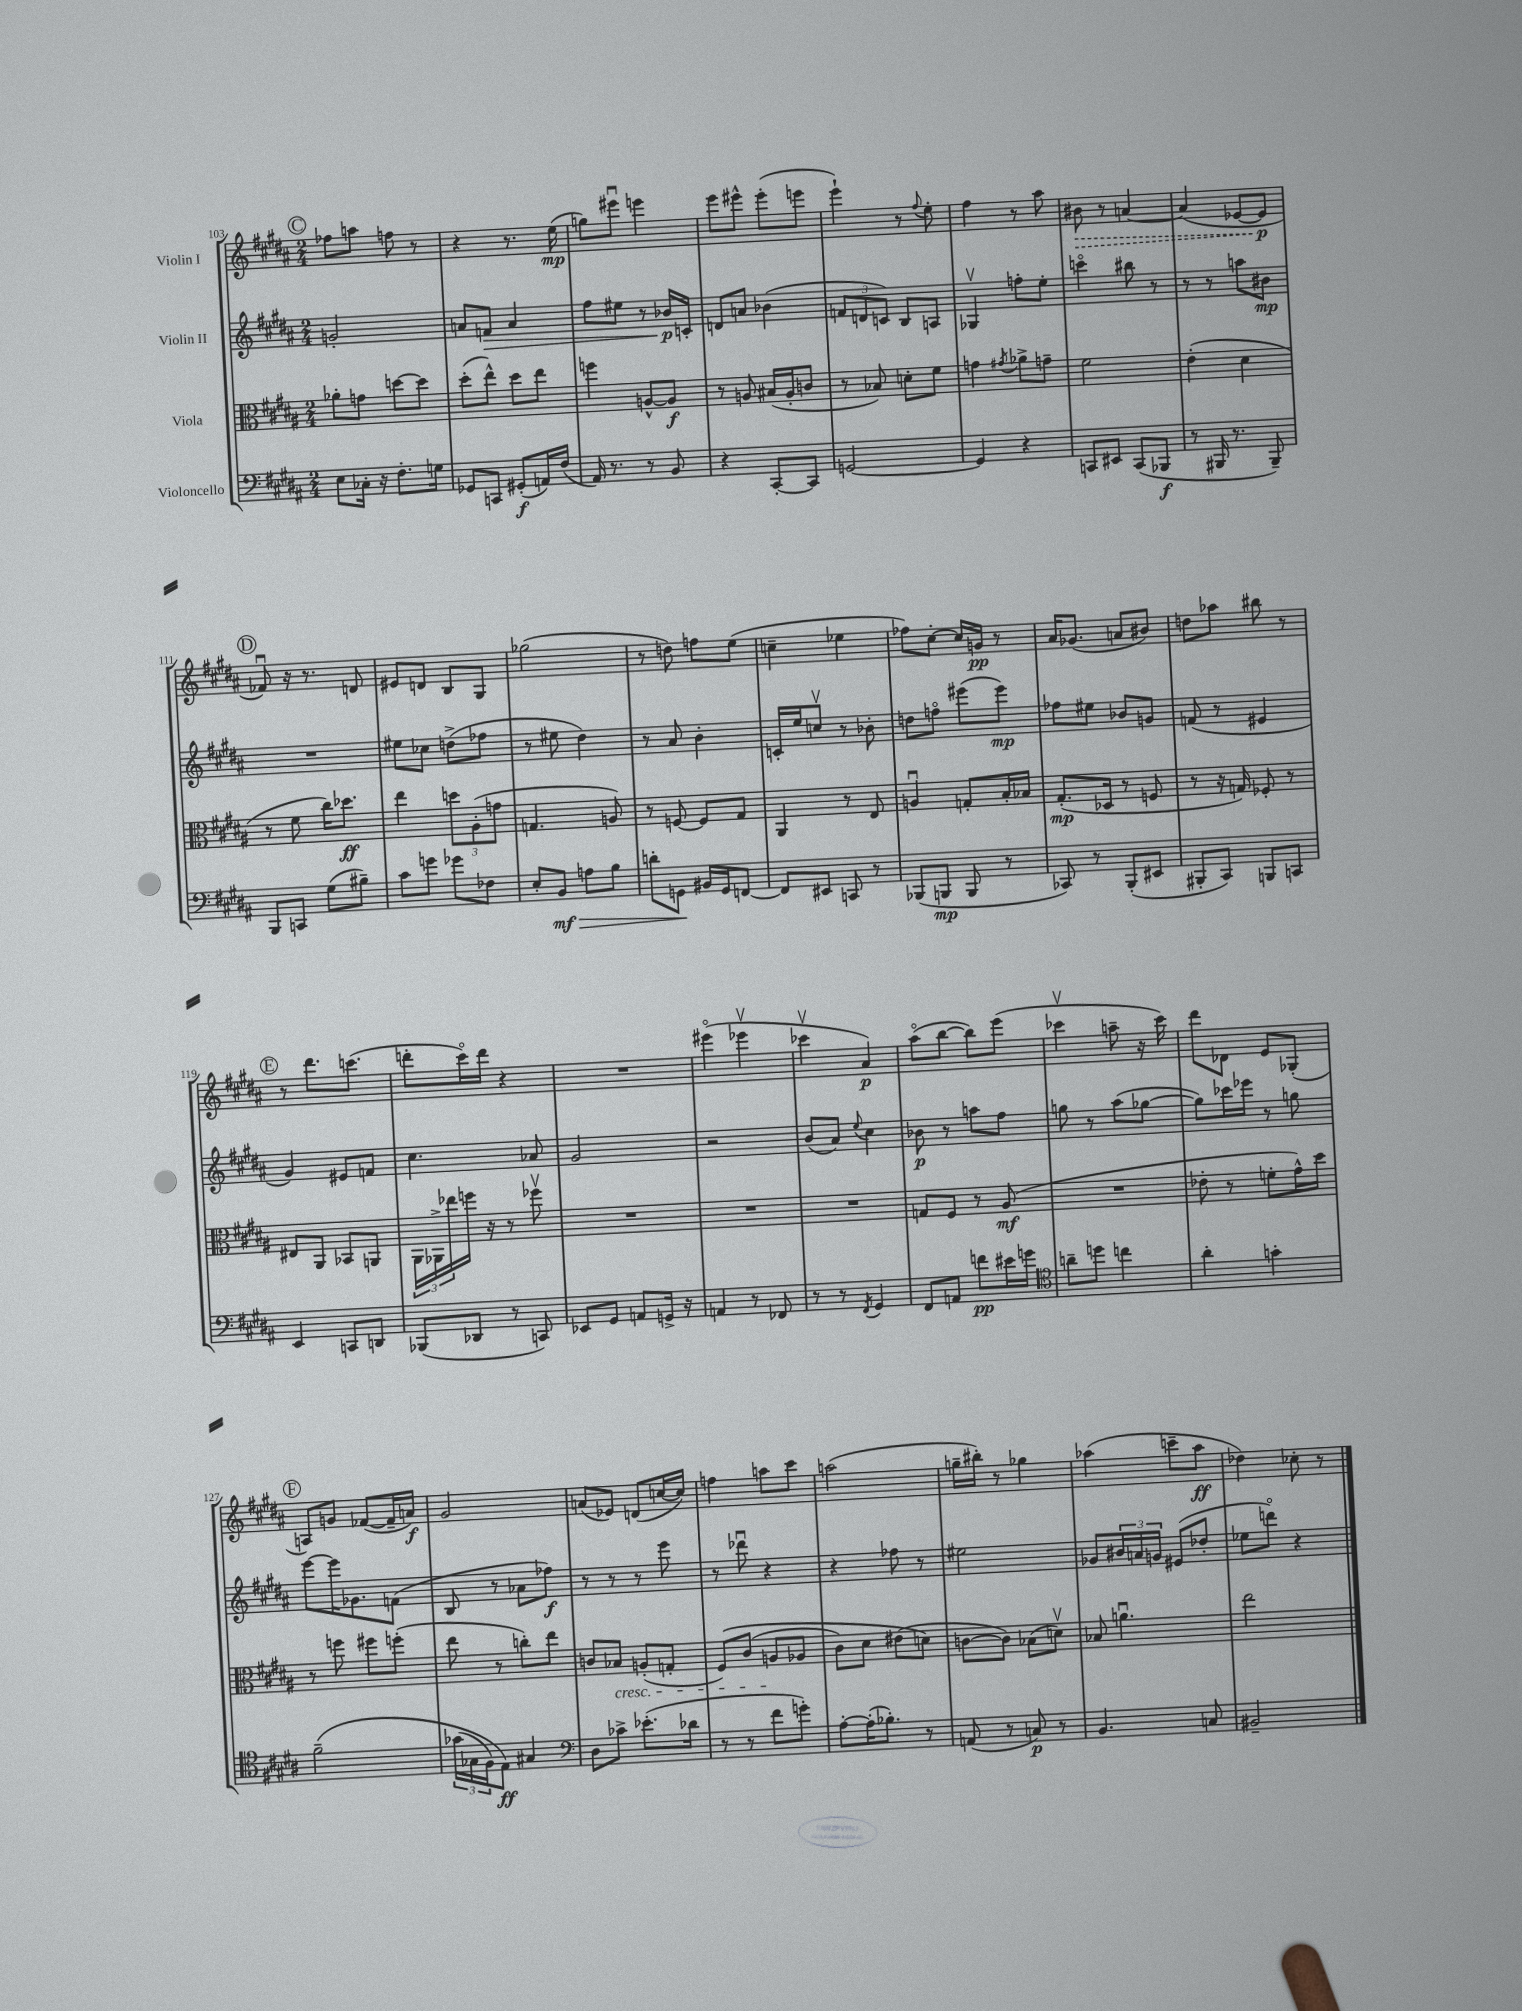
<<
\new StaffGroup <<
\new Staff = "s0" \with { instrumentName = "Violin I" } {
    \clef treble \key b \major \numericTimeSignature \time 2/4
    \mark \markup { \circle "C" } fes''8 a''8 f''8 r8 |
    r4 r8. e''16\mp( |
    g''8) eis'''8\downbow e'''4 |
    e'''8 eis'''8-^ eis'''8-.( e'''8 |
    e'''4-!) r8 \appoggiatura { fis''8 } e''8-. |
    fis''4 r8 ais''8 |
    \once \override Hairpin.style = #'dashed-line bis'8\> r8 a'4~ |
    a'4( ees'8~ ees'8\p\! |
    \mark \markup { \circle "D" } fes'8\downbow) r16 r8. d'8 |
    eis'8 d'8 b8 gis8 |
    ges''2( |
    r8 d''8) f''8 e''8( |
    c''4-- ees''4 |
    fes''8) cis''8~-. cis''16 g'16\pp r8 |
    ais'16 ges'8.( a'8 bis'8) |
    d''8 aes''8 bis''8 r8 |
    \mark \markup { \circle "E" } r8 dis'''8. c'''8.( |
    d'''8-. cis'''16\flageolet) d'''16 r4 |
    R2 |
    eis'''4\flageolet( ees'''4\upbow |
    ces'''4\upbow ais'4\p) |
    ais''8\flageolet( b''8~ b''8) e'''8( |
    ces'''4\upbow a''8-- r16 ces'''16) |
    dis'''8 des'8 e'8 ges8-.( |
    \mark \markup { \circle "F" } a8) g'8 fes'8~( fes'16-- a'16\f) |
    gis'2 |
    a'8( ees'8) d'8( c''16~ c''16) |
    f''4 a''8 cis'''8 |
    a''2( |
    g''16-- bis''16-.) r8 ges''4 |
    aes''4( c'''8-- aes''8\ff |
    des''4) ces''8-. r8 \bar "|." |
}
\new Staff = "s1" \with { instrumentName = "Violin II" } {
    \clef treble \key b \major \numericTimeSignature \time 2/4
    \mark \markup { \circle "C" } g'2-. |
    a'8 f'8\> a'4 |
    fis''8 eis''8 r8 bes'16\p\! c'16-. |
    d'8 a'8 bes'4( |
    \tuplet 3/2 { f'8 d'8 c'8) } b8 a8 |
    ges4\upbow f''8-. e''8-. |
    c'''4\flageolet bis''8 r8 |
    r8 r8 a''8 bis'8\mp |
    \mark \markup { \circle "D" } R2 |
    eis''8 ces''8 d''8->( fes''8 |
    r8 eis''8 dis''4) |
    r8 ais'8 b'4-. |
    c'16-. e''16 c''8\upbow r8 bes'8-. |
    d''8 f''8\flageolet eis'''8( eis'''8\mp) |
    fes''8 eis''8 bes'8 g'8 |
    f'8( r8 eis'4 |
    \mark \markup { \circle "E" } gis'4) eis'8 f'8 |
    cis''4. aes'8 |
    gis'2 |
    r2 |
    b'8( ais'8) \appoggiatura { e''8 } cis''4 |
    bes'8\p r8 a''8 fis''8 |
    g''8 r8 ais''8( ges''8~ |
    ges''8) ces'''16 ees'''16 r8 g''8 |
    \mark \markup { \circle "F" } e'''8~ e'''16 ges'8. f'8( |
    b8 r8 aes'8 fes''8\f) |
    r8 r8 r8 e'''8 |
    r8 des'''8\downbow r4 |
    r4 fes''8 r8 |
    eis''2 |
    ges'8 \tuplet 3/2 { bis'16 a'16 g'16 } eis'8( des''8-. |
    ees''8 d'''8\flageolet) r4 \bar "|." |
}
\new Staff = "s2" \with { instrumentName = "Viola" } {
    \clef alto \key b \major \numericTimeSignature \time 2/4
    \mark \markup { \circle "C" } aes'8-. g'8 d''8~ d''8 |
    dis''8-.( e''8-^) dis''8 e''8 |
    f''4 a8~-^ a8\f |
    r8 a8 bis16( a16-. c'8 |
    r8 bes8) d'8-. fis'8 |
    g'4 \acciaccatura { gis'8 } aes'8-> g'8-- |
    fis'2 |
    e'4-.( dis'4 |
    \mark \markup { \circle "D" } r8 fis'8 cis''16) des''8.\ff |
    e''4 \tuplet 3/2 { d''8 ais8-.( g'8 } |
    g4. a8) |
    r8 f8~ f8 gis8 |
    ais,4 r8 e8 |
    a4\downbow g8-. b16-. bes16 |
    gis8.-.\mp( des16 r8 f8 |
    r8 r16 g16) fes8-. r8 |
    \mark \markup { \circle "E" } eis8 ais,8 bes,8 a,8 |
    \tuplet 3/2 { ais,16 aes,16-> ees''16 } f''16 r16 r8 fes''8\upbow |
    R2 |
    R2 |
    R2 |
    g8 fis8 r8 ais8\mf( |
    R2 |
    ees'8-. r8 f'8-. gis'16-^) dis''16 |
    \mark \markup { \circle "F" } r8 f''8 fis''8 f''8-.( |
    e''8 r8 c''8-.) e''8 |
    c'8 bes8\cresc a8-.( g8-. |
    fis8)\( cis'8( a8\! aes8 |
    cis'8) dis'8 eis'8( d'8\) |
    c'8~ c'8) bes8( d'8\upbow) |
    bes8 a'4.\downbow |
    e''2 \bar "|." |
}
\new Staff = "s3" \with { instrumentName = "Violoncello" } {
    \clef bass \key b \major \numericTimeSignature \time 2/4
    \mark \markup { \circle "C" } e8 ces16-. r16 fis8.-. g16 |
    ges,8 c,8 gis,8-.\f( a,16) fis16( |
    ais,16) r8. r8 b,8 |
    r4 cis,8~-. cis,8 |
    g,2~ |
    g,4 r4 |
    c,8 eis,8 c,8( bes,,8\f |
    r8 bis,,16 r8. bis,,8--) |
    \mark \markup { \circle "D" } b,,8 c,8 gis8( bis8--) |
    cis'8 g'8 ges'8 fes8 |
    e8-. b,8\mf\> a8 b8 |
    d'8-. g,8\! bis,16 g,16 f,8~ |
    f,8 eis,8 c,8 r8 |
    bes,,8( b,,8\mp b,,8 r8 |
    ces,8) r8 b,,8-.( eis,8 |
    bis,,8-. cis,8) b,,8 c,8 |
    \mark \markup { \circle "E" } e,4 c,8 d,8 |
    bes,,8( des,8 r8 c,8) |
    ees,8 gis,8 a,8 g,16-> r16 |
    a,4 r8 fes,8 |
    r8 r8 \acciaccatura { fis,8 } gis,4 |
    fis,8 a,8 f'8\pp eis'16 g'16 |
    \clef tenor a'8-- d''8 c''4 |
    ais'4-. g'4-. |
    \mark \markup { \circle "F" } fis'2--\( |
    \tuplet 3/2 { ges'16( ges16 fis16) } e8\ff\) gis4 |
    \clef bass dis8 ces'8-> ees'8.-.( des'16 |
    r8 r8 fis'8 g'8-.) |
    ais8~-. ais16-.( bes8.-.) r8 |
    a,8( r8 c8\p) r8 |
    b,4. c8 |
    bis,2-- \bar "|." |
}
>>
>>
\layout { \context { \Score currentBarNumber = #103 } }
